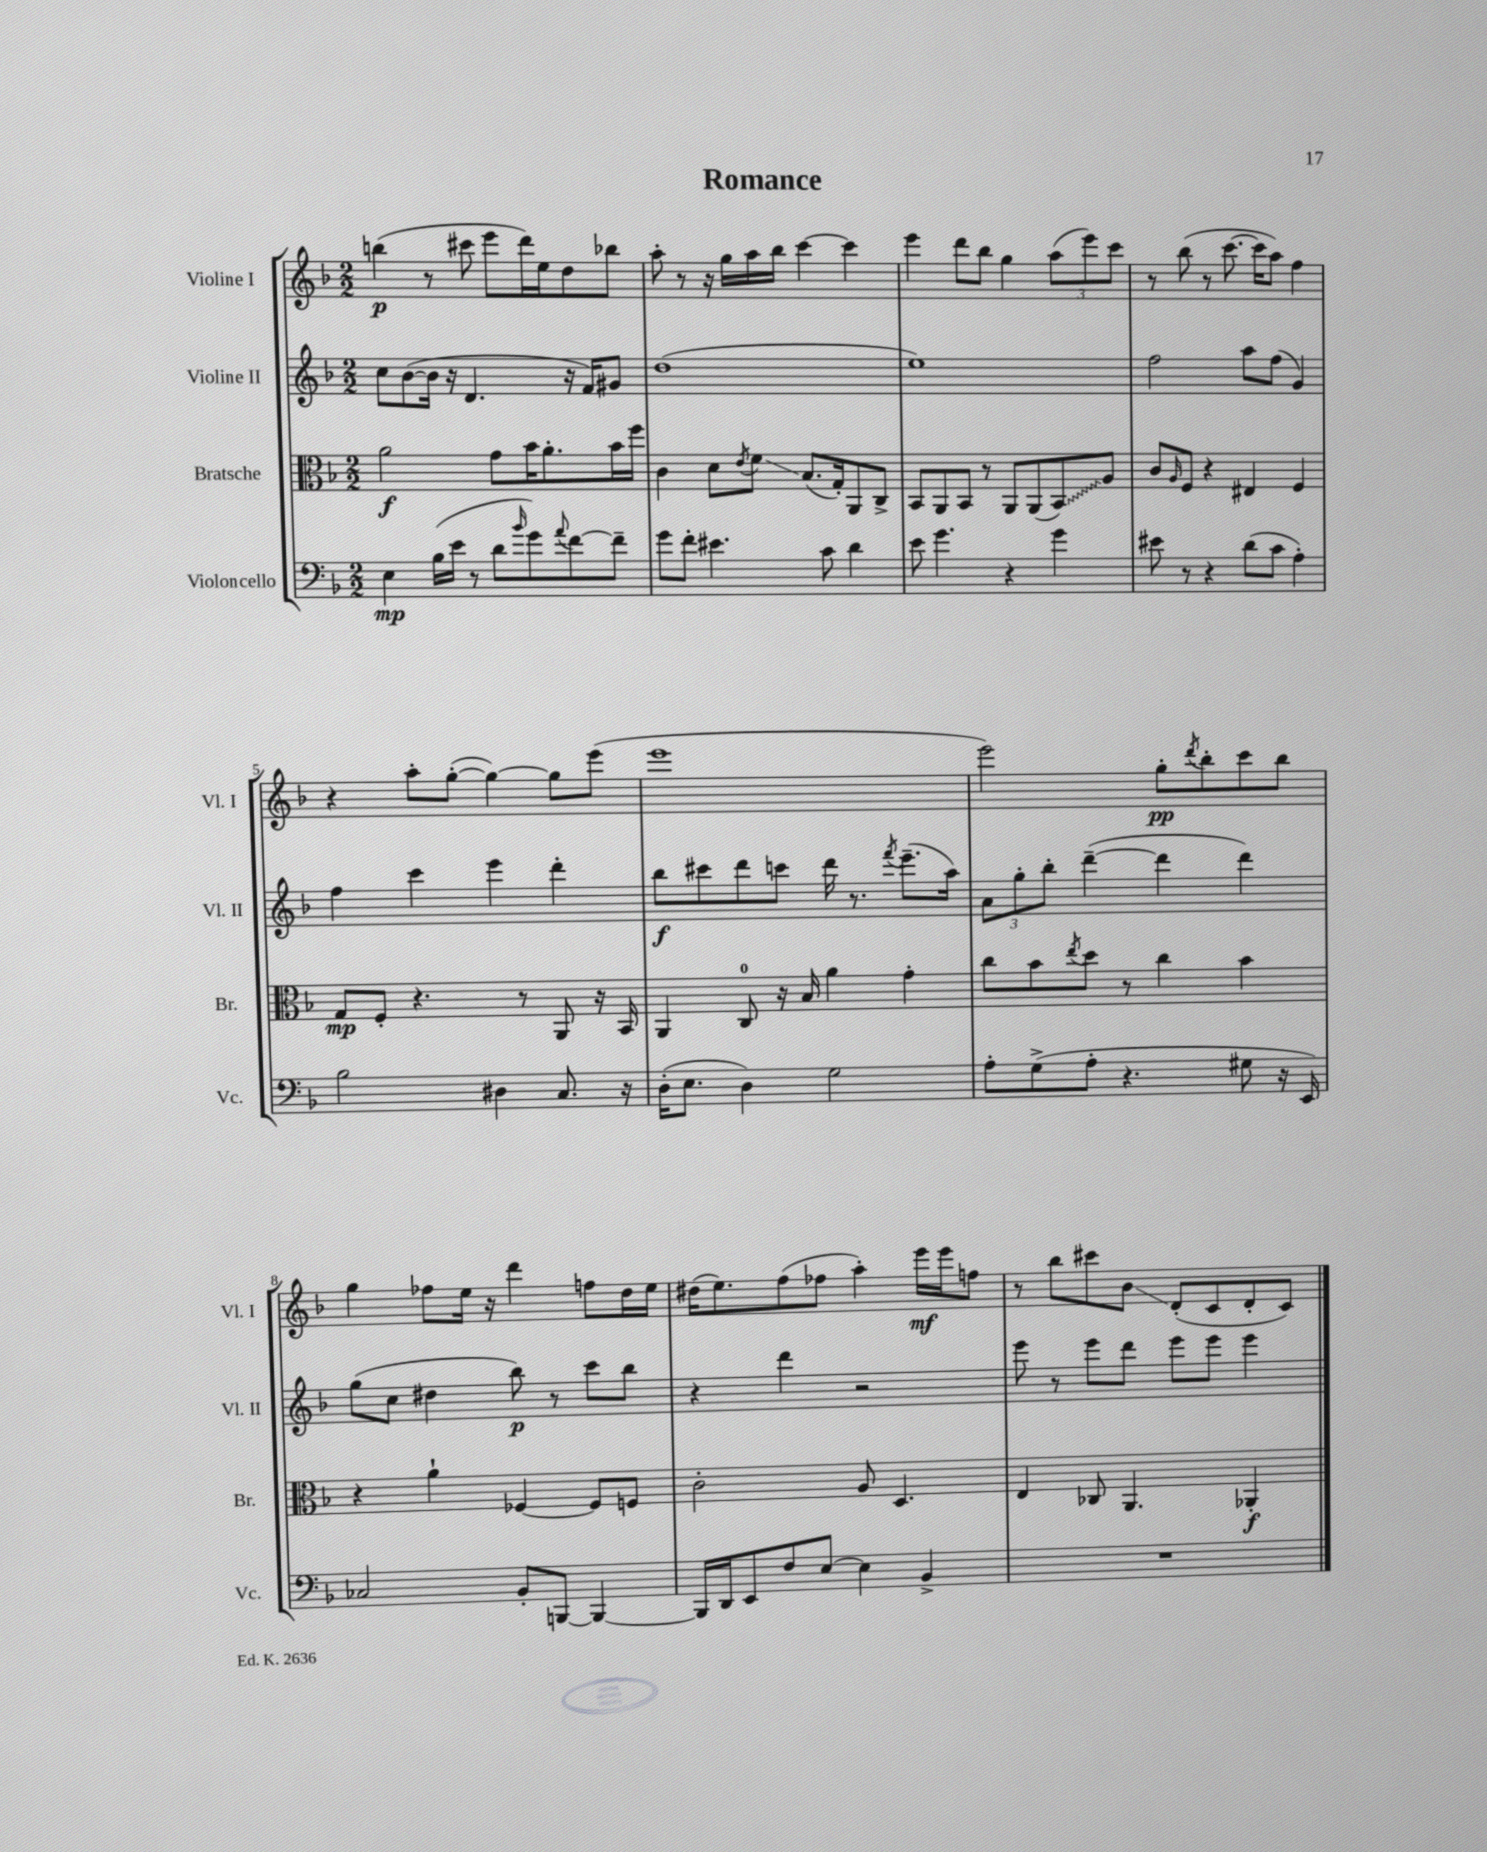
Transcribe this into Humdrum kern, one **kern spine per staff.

**kern	**kern	**kern	**kern
*staff4	*staff3	*staff2	*staff1
*clefF4	*clefC3	*clefG2	*clefG2
*k[b-]	*k[b-]	*k[b-]	*k[b-]
*M2/2	*M2/2	*M2/2	*M2/2
4E	2a	8cc	(4bb
.	.	([8b-	.
(16B-	.	16b-]	8r
16e	.	16r	.
8r	.	4.d	8ccc#
8d	8g	.	8eee
16qqb-	.	.	.
8g)	16b-	.	16ddd)
.	8.a'	.	16ee
8qqa	.	.	.
[8f	.	16r	8dd
.	.	16f)	.
8f~]	16b-	8g#	8bb-
.	16ff	.	.
=	=	=	=
8g	4c	(1dd	8aa'
8f'	.	.	8r
4.e#	8d	.	16r
.	.	.	16gg
.	8qe	.	.
.	8f	.	16aa
.	.	.	16bb-
.	(8.B-	.	[4ccc
8c	.	.	.
.	16G')	.	.
4d	8AA	.	4ccc]
.	8C^	.	.
=	=	=	=
8e	8BB-	1ee)	4eee
4.g	8AA	.	.
.	8BB-	.	8ddd
.	8r	.	8bb-
4r	8AA	.	4gg
.	(8AA	.	.
4g	8BB-)	.	(12aa
.	.	.	12eee)
.	8A	.	.
.	.	.	12ccc
=	=	=	=
8e#	8c	2ff	8r
.	16qqA	.	.
8r	8F	.	(8bb-
4r	4r	.	8r
.	.	.	[8.ccc
(8d	4E#	8aa	.
.	.	.	16ccc]
8c	.	(8ff	8aa)
4A')	4F	4g)	4ff
=	=	=	=
2B-	8G	4ff	4r
.	8F'	.	.
.	4.r	4ccc	8aa'
.	.	.	([8gg'
4D#	.	4eee	4gg_)
.	8r	.	.
8.C	8AA	4ddd'	8gg]
.	16r	.	(8eee
16r	16BB-	.	.
=	=	=	=
(16D'	4AA	8bb-	1eee
8.E	.	.	.
.	.	8ccc#	.
4D)	8C	8ddd	.
.	16r	8ccc	.
.	16B-	.	.
2G	4a	16ddd	.
.	.	8.r	.
.	.	8qfff	.
.	4g'	(8.eee~	.
.	.	16aa)	.
=	=	=	=
8A'	8cc	12a	2eee)
.	.	12gg'	.
(8G^	8b-	.	.
.	.	12bb-'	.
.	8qee	.	.
8A'	8dd	([4ddd~	.
4.r	8r	.	.
.	4cc	4ddd]	8gg'
.	.	.	8qddd
.	.	.	8bb-'
8G#	4b-	4ddd)	8ccc
16r	.	.	8bb-
16EE)	.	.	.
=	=	=	=
2C-	4r	(8gg	4gg
.	.	8cc	.
.	4a`	4dd#	8ff-
.	.	.	16ee
.	.	.	16r
8BB-'	[4F-	8bb-)	4ddd
[8BBB	.	8r	.
4BBB_	8F-]	8ccc	8ff
.	8F	8bb-	16dd
.	.	.	16ee
=	=	=	=
16BBB]	2c'	4r	(16dd#
16DD	.	.	8.ee)
8EE	.	.	.
8F	.	4ddd	(8ff
[8E	.	.	8ff-
4E]	8A	2r	4aa')
.	4.D	.	.
4BB-^	.	.	16eee
.	.	.	16eee
.	.	.	8ff
=	=	=	=
1r	4E	8eee	8r
.	.	8r	8bb-
.	8C-	8eee	8ccc#
.	4.AA	8ddd	8b-
.	.	8eee	(8d'
.	.	8eee	8c
.	4AA-'	4eee	8d'
.	.	.	8c)
==	==	==	==
*-	*-	*-	*-
